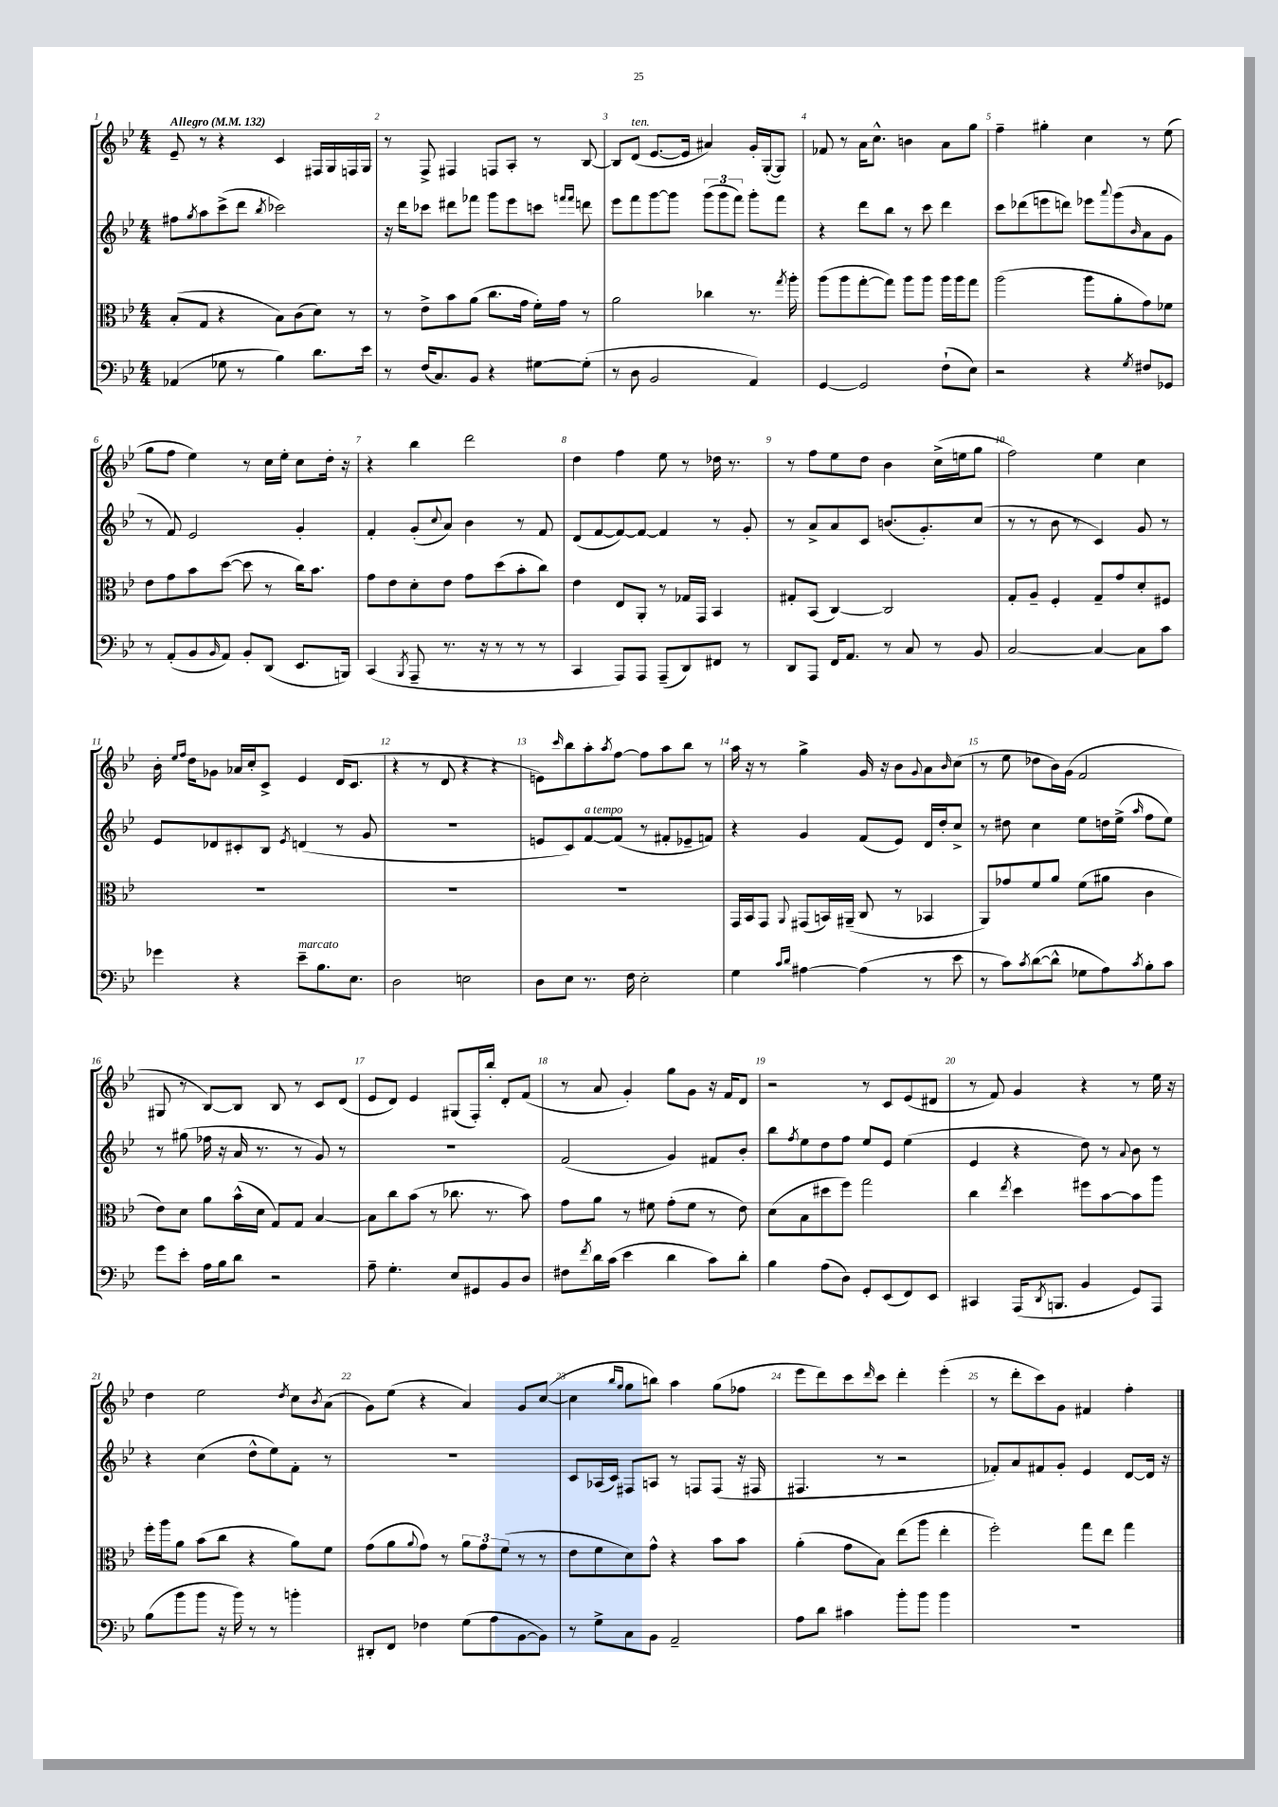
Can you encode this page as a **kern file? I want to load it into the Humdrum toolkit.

**kern	**kern	**kern	**kern
*part4	*part3	*part2	*part1
*staff4	*staff3	*staff2	*staff1
*clefF4	*clefC3	*clefG2	*clefG2
*k[b-e-]	*k[b-e-]	*k[b-e-]	*k[b-e-]
*M4/4	*M4/4	*M4/4	*M4/4
*MM132	*MM132	*MM132	*MM132
=1	=1	=1	=1
!	!	!	!LO:TX:a:B:t=Allegro
(4AA-X/	(8B-'/L	8ff#X\L	8e-~/
.	.	8qgg/	.
.	8G/J	8aa\	8r
8G-X\	4r	(8ccc^\	4r
8r	.	8ddd\J	.
.	.	8qbb-/	.
4B-\)	8B-\L)	2ccc-X\)	4c/
.	(8c\	.	.
8.d\L	8d\J)	.	16F#X/LL
.	.	.	16G/
.	8r	.	16Fn/
16e-\Jk	.	.	16G/JJ
=2	=2	=2	=2
8r	8r	16r	8r
.	.	16ddd\KL	.
(16F/KL	8e-^\L	8ccc-X\J	8F^/
8.C/)	.	.	.
.	8b-\	8ddd#X\L	4F#X/
8BB-/J	(8a\J	8fff-X\J	.
4r	8.cc\L	8ggg\L	8Fn/L
.	.	8eee-\	8A'/J
.	16g\Jk	.	.
[8G#X\L	16f'\LL)	8cccn\J	8r
.	16g\JJ	.	.
.	.	16qqfffn/LL	.
.	.	16qqfff/JJ	.
(8G#'\J]	8r	8dddn\	[8B-/
=3	=3	=3	=3
8r	2a\	8eee-\L	8B-/L]
!	!	!	!LO:TX:a:i:t=ten.
8D\	.	8fff\	(8d/J
2BB-/	.	[8ggg\	[8.e-/L
.	.	8ggg\J]	.
.	.	.	16e-/Jk]
.	4cc-X\	(12ggg\L	4a#X/)
.	.	12ggg\	.
.	.	12fff\J)	.
4AA/)	8.r	8ggg'\L	16g'/LL
.	.	.	([16G'/J
.	.	8fff\J	8G/J])
.	8qgg/	.	.
.	16aa'\	.	.
=4	=4	=4	=4
[4GG/	(8aa\L	4r	8f-X/
.	8aa\	.	8r
2GG/]	[8gg'\	8ddd\L	16a\KL
.	.	.	8.cc^^\J
.	8gg\J])	8bb-\J	.
.	8aa\L	8r	4bn\
.	8aa\J	8ccc\	.
(8F`\L	16aa\LL	4ddd\	8a\L
.	16aa\J	.	.
8E-\J)	8gg\J	.	8gg\J
=5	=5	=5	=5
2r	(2aa\	8ccc\L	4ff~\
.	.	(8ddd-X\	.
.	.	8eeen\	4gg#X'\
.	.	8dddn\J)	.
4r	8aa\L	8eee-X\L	4cc\
.	.	8qqaaa/	.
.	8a'\	(8ggg\	.
8qG/	.	16qqb-/	.
8F#X/L	8g\)	8a\	8r
8GG-X/J	8f-X\J	8g\J	(8ee-\
!!LO:LB:g=z
=6	=6	=6	=6
8r	8e-\L	8r	8gg\L
(8AA'/L	8g\	8f/)	8ff\J
8BB-/	8b-\	2e-/	4ee-\)
16qqBB-/	.	.	.
8AA/J)	([8dd\J	.	.
8BB-'/L	8dd\]	.	8r
(8DD/J	8r	.	16cc\LL
.	.	.	16ee-'\JJ
8.EE-/L	16cc\KL)	4g'/	8cc\L
.	8.b-\J	.	.
.	.	.	16dd'\Jk
16BBBn/Jk)	.	.	16r
=7	=7	=7	=7
(4CC/	8g\L	4f'/	4r
.	8e-\	.	.
8qBBB-/	.	.	.
8AAA~/	8d'\	(8g'/L	4bb-\
.	.	8qqcc/	.
8.r	8e-\J	8a/J)	.
.	8g\L	4b-\	2ddd\
16r	.	.	.
8r	(8dd\	.	.
8r	8b-'\	8r	.
8r	8cc\J)	8f/	.
=8	=8	=8	=8
4CC/	4e-\	(8d/L	4dd\
.	.	[8f/	.
8AAA/L)	8E-/L	8f/_)	4ff\
8AAA/J	8AA'/J	8f/J_	.
(8AAA~/L	8r	4f/]	8ee-\
8DD/)	16G-X/LL	.	8r
.	16GG/JJ	.	.
8FF#X/J	4BB-/	8r	16dd-X\
.	.	.	8.r
8r	.	8g'/	.
=9	=9	=9	=9
8DD/L	8G#X'/L	8r	8r
8AAA/J	(8BB-/J	8a^/L	8ff\L
16FF/KL	[4C/)	8a/	8ee-\
8.AA/J	.	.	.
.	.	8c/J	8dd\J
8r	2C/]	(8.bn/L	4b-\
8C/	.	.	.
.	.	8.g'/)	.
8r	.	.	(16cc^\LL
.	.	.	16een\J
8BB-/	.	(8cc/J	8gg\J
=10	=10	=10	=10
[2C/	8G'/L	8r	2ff\)
.	8A~/J	8r	.
.	4F'/	8b-\	.
.	.	8r	.
4C/_	8G~/L	4c/)	4ee-\
.	8g/	.	.
8C\L]	8d'/	8g/	4cc\
8c\J	8F#X/J	8r	.
!!LO:LB:g=z
=11	=11	=11	=11
4g-X\	1r	8e-/L	16b-'\
.	.	.	16qqee-/LL
.	.	.	16qqff/JJ
.	.	.	16dd\KL
.	.	8d-X/	8g-X\J
4r	.	8c#X'/	16a-X/LL
.	.	.	16cc'/J
.	.	8B-/J	8c^/J
.	.	8qe-/	.
!LO:TX:a:i:t=marcato	!	!	!
8e-~\L	.	(4dn/	4e-/
8.B-\	.	.	.
.	.	8r	(16d/KL
8.E-\J	.	.	8.c/J
.	.	8g/	.
=12	=12	=12	=12
2D\	1r	1r	4r
.	.	.	8r
.	.	.	8d/
2En\	.	.	4r
.	.	.	4r
=13	=13	=13	=13
8D\L	1r	8en/L	8en\L)
.	.	.	16qqccc/
8E-\J	.	8c/)	8bb-\
!	!	!LO:TX:a:i:t=a tempo	!
8.r	.	[8f/	8aa'\
.	.	.	8qaa/
.	.	(8f/J]	[8ff\J
16F\	.	.	.
2E-'\	.	8r	8ff\L]
.	.	8f#X'/L	8aa\
.	.	8e-X~/	8bb-\J
.	.	8fn/J)	8r
=14	=14	=14	=14
4G\	16GG/LL	4r	16aa\
.	16BB-/J	.	16r
.	8GG/J	.	8r
16qqc/LL	.	.	.
16qqd/JJ	8qqAA/	.	.
[4A#X\	(8GG#X/L	4g/	4gg^\
.	16BBn/L)	.	.
.	(16AA#X~/JJ	.	.
(4A#\]	8C/	(8f/L	16g/
.	.	.	16r
.	8r	8e-/J)	8b-\L
.	.	.	8qqg/
8r	4BB-X/	16d/LL	8a\
.	.	16dd'/J	.
.	.	.	16qqb-/
8e-\	.	8cc^/J	(8cc\J
=15	=15	=15	=15
8r	8AA/L)	8r	8r
8c\L)	8g-X/	8dd#X\	8ee-\
8qc/	.	.	.
([8d\	8f/	4cc\	8dd-X\L
8d^^\J]	8a/J	.	16b-\L)
.	.	.	(16g\JJ
8G-X\L	(8f\L	8ee-\L	2f/
8A\)	8a#X\J	16ddn\L	.
.	.	(16ee-^\JJ	.
8qc/	.	16qqaa/	.
8B-'\	4c\	8ff\L	.
8c\J	.	8ee-\J)	.
!!LO:LB:g=z
=16	=16	=16	=16
8g\L	8e-\L)	8r	8G#X/
8e-'\J	8d\J	(8gg#X\	8r
16A\LL	8a\L	16ff-X\	[8B-/L)
16B-\J	.	16r	.
8d\J	(16b-^^\L	16a/	8B-/J]
.	16d\JJ	8.r	.
2r	8G/L)	.	8B-/
.	8G/J	8r	8r
.	[4B-/	8g/)	8c/L
.	.	8r	(8d/J
=17	=17	=17	=17
8A~\	8B-\L]	1r	8e-/L
4.G'\	8cc\	.	8d/J)
.	(8b-\J	.	4e-/
.	8r	.	.
8E-/L	8.cc-X\	.	(8G#X/L
8GG#X/	.	.	16F'/L)
.	8.r	.	16bb-'/JJ
8BB-/	.	.	8d'/L
8D/J	8b-\)	.	(8f/J
=18	=18	=18	=18
8F#X\L	8g\L	(2f/	8r
8qf/	.	.	.
16d\L	8a\J	.	8a/
(16c\JJ	.	.	.
4e-\	8r	.	4g'/)
.	8f#X\	.	.
4d\	(8g'\L	4g/)	8gg\L
.	8f#\J	.	8g\J
8c\L)	8r	8f#X/L	16r
.	.	.	16f/KL
8d'\J	8e-\)	8b-'/J	8d/J
=19	=19	=19	=19
4B-\	(8d\L	8bb-\L	2r
.	.	8qff/	.
.	8B-\	8ee-\	.
(8A\L	8dd#X\	8dd\	.
8D\J)	8ff\J)	8ff\J	.
8GG'/L	2gg\	8ee-/L	8r
(8EE-/	.	8e-/J	8c/L
8FF/)	.	(4ee-\	(8e-/
8EE-/J	.	.	8d#X/J
=20	=20	=20	=20
4CC#X/	4cc\	4e-/	8r
.	.	.	8f/)
.	8qee-/	.	.
(16AAA/KL	4dd\	4r	4g/
8qDD/	.	.	.
8.BBBn/J	.	.	.
4BB-/	8ff#X\L	8dd\)	4r
.	[8b-\	8r	.
.	.	8qqa/	.
8GG/L)	8b-\]	8b-\	8r
8AAA/J	8aa\J	8r	16ee-\
.	.	.	16r
!!LO:LB:g=z
=21	=21	=21	=21
(8B-\L	16ff'\LL	4r	4dd\
.	16aa\J	.	.
8b-\	8a\J	.	.
8b-\J	(8b-\L	(4cc\	2ee-\
16r	8cc\J	.	.
16b-\)	.	.	.
8r	4r	8dd^^\L	.
8r	.	8ee-\)	.
.	.	.	8qdd/
4bn'\	8a\L)	8f'\J	8cc\L
.	.	.	8qb-/
.	8f\J	8r	(8a\J
=22	=22	=22	=22
8DD#X'/L	(8g\L	1r	8g\L)
8FF/J	8a\	.	(8ee-\J
.	8qqa/	.	.
4F-X\	8g\J)	.	4r
.	8r	.	.
(8G\L	12a\L	.	4a/)
.	12g\	.	.
8A\	.	.	.
.	(12f\J	.	.
[8BB-\	8r	.	8g/L
8BB-\J])	8r	.	([8cc/J
=23	=23	=23	=23
8r	8e-\L	8c/L	4cc\]
8G^\L	8f\	(16A-X/L	.
.	.	16c/JJ)	.
.	.	.	16qqbb-/LL
.	.	.	16qqgg/JJ
8C\	8d\)	8F#X/L	8gg\L
8BB-\J	8g^^\J	8An/J	8bbn\J)
2AA~/	4r	8r	4aa\
.	.	8Fn/L	.
.	8b-\L	(8F/J	(8gg\L
.	8b-\J	16r	8ff-X\J
.	.	16F#X/	.
=24	=24	=24	=24
8A\L	(4a'\	4.F#X/	8eee-\L
8d\J	.	.	8ddd\)
4c#X\	8g\L	.	8ccc\
.	.	.	16qqddd/
.	8B-\J)	8r	8ccc\J
8b-'\L	(8ee-\L	2r	4ddd'\
8b-\J	8aa\J	.	.
4b-\	4ee-'\	.	(4eee-'\
=25	=25	=25	=25
1r	2ff'\)	8f-X'/L)	8r
.	.	8a/	8ddd'\L
.	.	8f#X/	8ccc\)
.	.	8g'/J	8g\J
.	8gg\L	4e-/	4f#X/
.	8ee-\J	.	.
.	4gg\	[8d/L	4ff'\
.	.	16d/Jk]	.
.	.	16r	.
==	==	==	==
*-	*-	*-	*-
